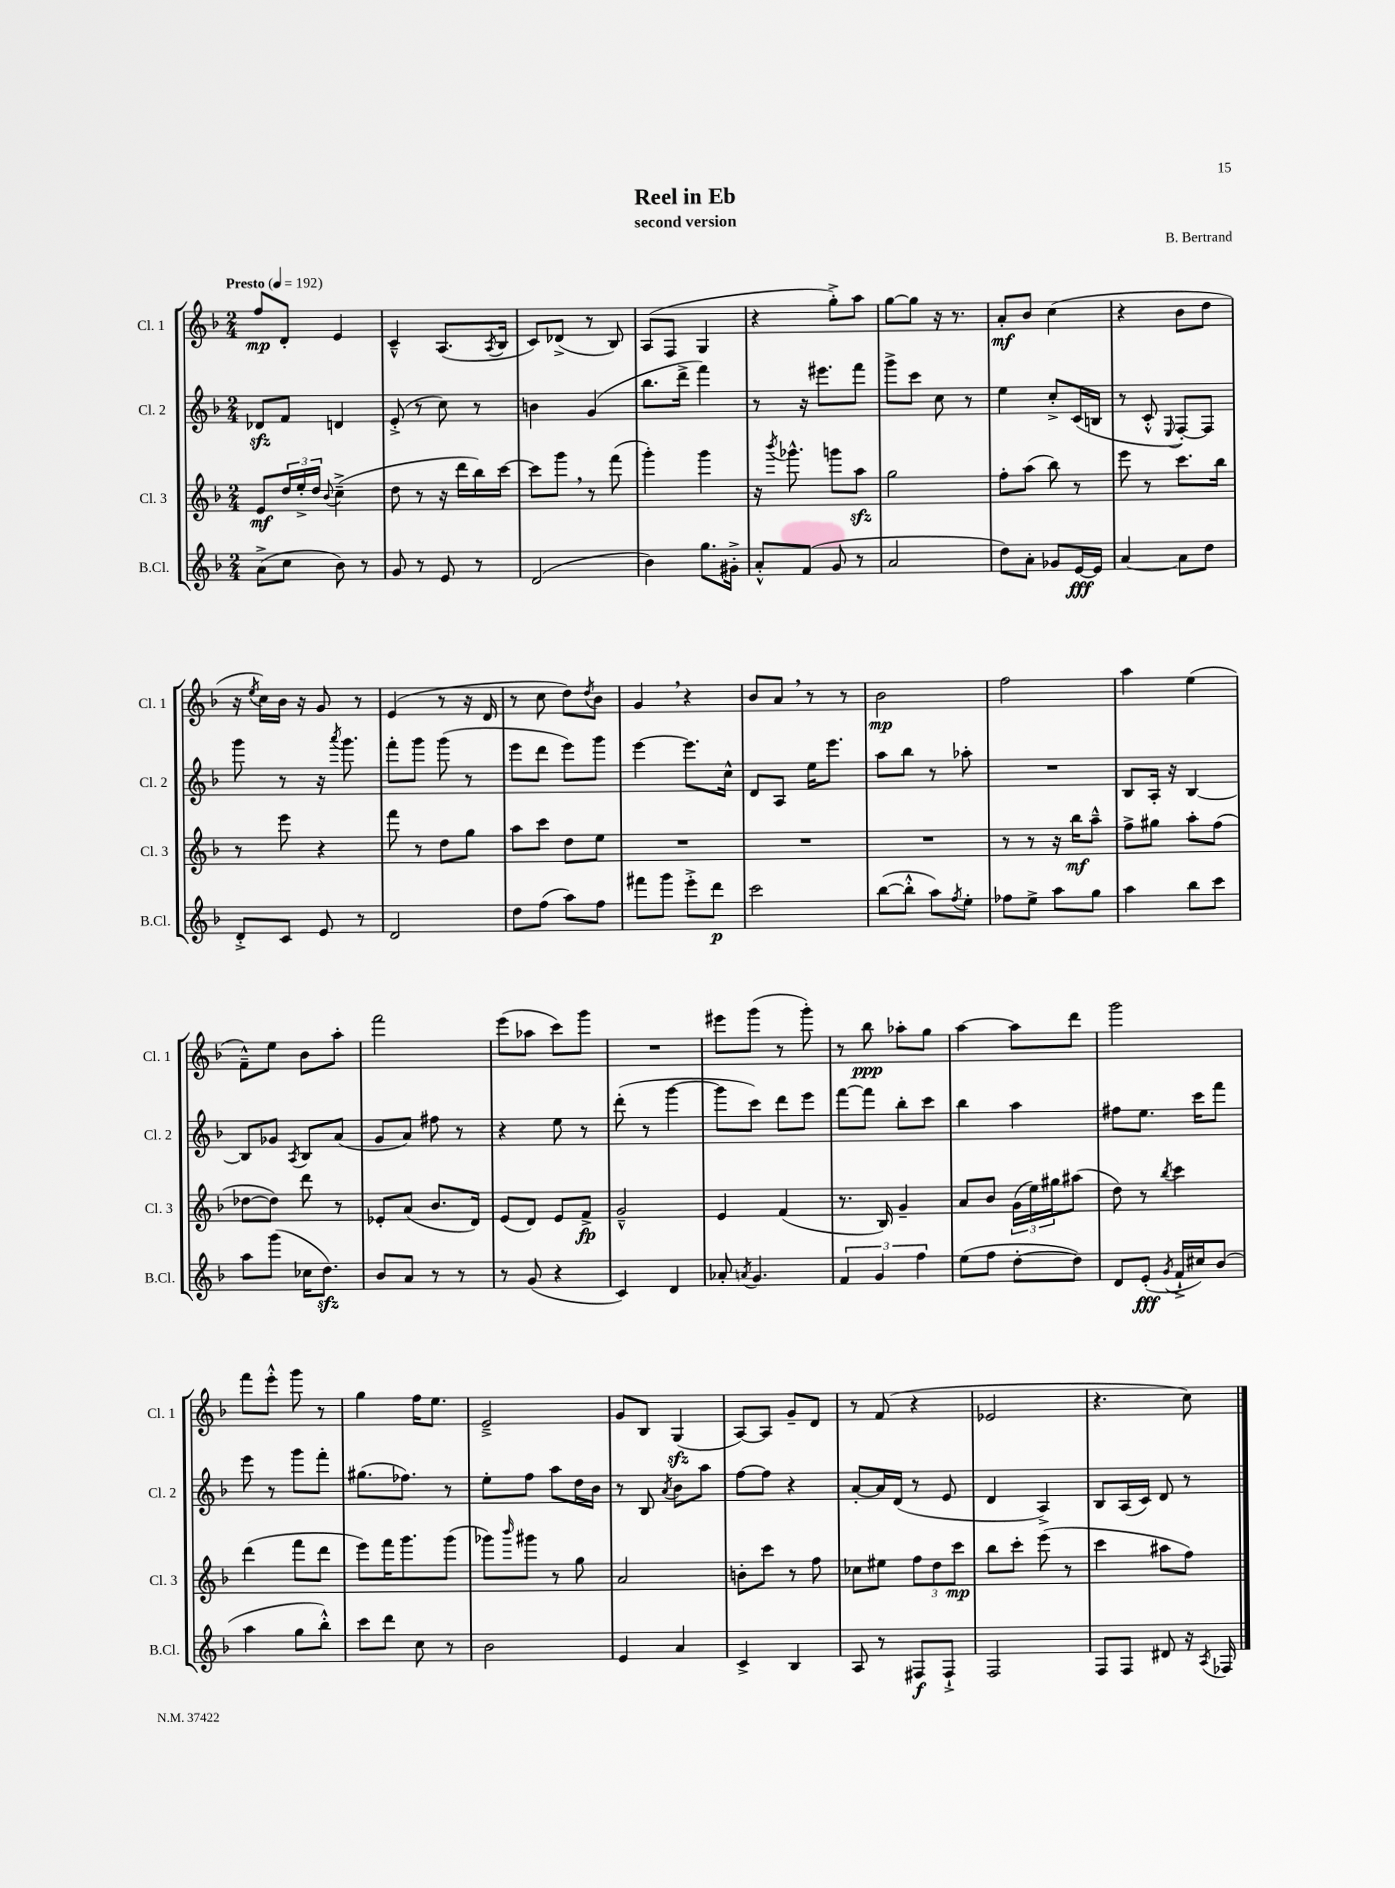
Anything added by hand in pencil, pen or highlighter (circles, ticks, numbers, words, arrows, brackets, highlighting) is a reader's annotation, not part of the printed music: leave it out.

**kern	**kern	**kern	**kern
*staff4	*staff3	*staff2	*staff1
*clefG2	*clefG2	*clefG2	*clefG2
*k[b-]	*k[b-]	*k[b-]	*k[b-]
*M2/4	*M2/4	*M2/4	*M2/4
*MM192	*MM192	*MM192	*MM192
(8a^\L	8e/L	8d-/L	8ff/L
8cc\J	24dd/L	8f/J	8d'/J
.	24ee'^/	.	.
.	24dd/JJ	.	.
.	8qqb-/	.	.
8b-\)	(4cc~^\	4d/	4e/
8r	.	.	.
=	=	=	=
8g/	8dd\	(8e'^/	4c~^^/
8r	8r	8r	.
8e/	16r	8cc\)	(8.A/L
.	16ddd\LL	.	.
8r	16bb-\)	8r	.
.	.	.	8qA/
.	[16ccc\JJ	.	16B-/Jk
=	=	=	=
(2d/	8ccc\]L	4b\	8c/L)
.	8ggg\J	.	(8d-^/J
.	8r	(4g/	8r
.	(8fff\	.	8B-/)
=	=	=	=
4b-\)	4ggg'\)	8.bb-\L	(8A/L
.	.	.	8F/J
.	.	16ddd^\Jk	.
8.gg\L	4ggg\	4fff\)	4G/
16g#'^\Jk	.	.	.
=	=	=	=
8a'^^/L	16r	8r	4r
.	8qbbb-/	.	.
.	8.ggg-^^\	.	.
(8f/J	.	16r	.
.	.	8.eee#\L	.
8g/	8ggg\L	.	8gg'^\L)
8r	8aa\J	8fff\J	8aa\J
=	=	=	=
2a/	2gg\	8ggg^\L	[8gg\L
.	.	8ccc\J	8gg\]J
.	.	8cc\	16r
.	.	.	8.r
.	.	8r	.
=	=	=	=
8dd\L)	8ff'\L	4ee\	8a'/L
8a'\J	(8aa\J	.	8b-/J
8g-/L	8bb-\)	8cc'^/L	(4cc\
[16e/L	8r	(16c/L	.
16e/]JJ	.	16B/JJ	.
=	=	=	=
[4a/	8eee\	8r	4r
.	8r	8c'^^/	.
.	.	8qqE/	.
8a\]L	8.ccc\L	[8F'/L)	8b-\L
8dd\J	.	8F/]J	8dd\J
.	16bb-\Jk	.	.
=	=	=	=
8d'^/L	8r	8ggg\	16r
.	.	.	8qee/
.	.	.	16cc\LL)
8c/J	8eee\	8r	16b-\JJ
.	.	.	16r
8e/	4r	16r	8g/
.	.	8qaaa/	.
.	.	8.ggg\	.
8r	.	.	8r
=	=	=	=
2d/	8fff\	8fff'\L	(4e/
.	8r	8ggg\J	.
.	8dd\L	(8ggg\	8r
.	8gg\J	8r	16r
.	.	.	16d/
=	=	=	=
8dd\L	8aa\L	8eee\L	8r
(8ff\J	8ccc\J	8ddd\J	8cc\
8aa\L)	8dd\L	8eee\L)	8dd\L)
.	.	.	8qdd/
8ff\J	8ee\J	8ggg\J	8b-\J
=	=	=	=
8fff#\L	2r	[4eee\	4g/
8ggg\J	.	.	.
8eee'^\L	.	8.eee\]L	4r
8ddd\J	.	.	.
.	.	16cc^^\Jk	.
=	=	=	=
2ccc\	2r	8d/L	8b-/L
.	.	8A/J	8a/J
.	.	16ee\LK	8r
.	.	8.eee\J	.
.	.	.	8r
=	=	=	=
([8bb-\L	2r	8aa\L	2b-\
8bb-'^^\]J	.	8bb-\J	.
8aa\L)	.	8r	.
8qff/	.	.	.
8ee'\J	.	8aa-'\	.
=	=	=	=
8ff-\L	8r	2r	2ff\
8ee^\J	8r	.	.
8aa\L	16r	.	.
.	16bb-\LK	.	.
8gg\J	8aa~^^\J	.	.
=	=	=	=
4aa\	8ff^\L	8B-/L	4aa\
.	8gg#\J	16A'/Jk	.
.	.	16r	.
8bb-\L	8aa'\L	[4B-/	(4ee\
8ccc\J	(8ff\J	.	.
=	=	=	=
8aa\L	[8dd-\L	8B-/]L	8f~^^\L)
(8ggg\J	8dd-\]J)	8g-/J	8ee\J
.	.	8qA/	.
16cc-\LK	8ddd\	8B-/L	8b-\L
8.dd\J)	.	.	.
.	8r	(8a/J	8aa'\J
=	=	=	=
8b-/L	8e-'/L	8g/L	2fff\
8a/J	(8a/J	8a/J)	.
8r	8.b-/L	8ff#\	.
8r	.	8r	.
.	16d/Jk)	.	.
=	=	=	=
8r	(8e/L	4r	(8eee\L
(8g/	8d/J)	.	8aa-\J
4r	8e/L	8ee\	8ccc\L)
.	8f^/J	8r	8ggg\J
=	=	=	=
4c/)	2g~^^/	(8ddd'\	2r
.	.	8r	.
4d/	.	[4ggg\	.
=	=	=	=
8a-'/	4e/	8ggg\]L	8eee#\L
8qa/	.	.	.
4.g/	.	8ccc\J)	(8ggg\J
.	(4f/	8ddd\L	8r
.	.	8eee\J	8ggg'\)
=	=	=	=
6f/	8.r	[8fff\L	8r
.	.	8fff\]J	8bb-\
6g/	.	.	.
.	16B-/)	.	.
.	4g~/	8bb-'\L	8aa-'\L
6ff\	.	.	.
.	.	8ccc\J	8gg\J
=	=	=	=
(8ee\L	8a/L	4bb-\	[4aa\
8ff\J	8b-/J	.	.
[8dd'\L	(24g\LL	4aa\	8aa\]L
.	24ee\)	.	.
.	24gg#\J	.	.
8dd\]J)	(8aa#\J	.	8ddd\J
=	=	=	=
8d/L	8dd\)	8ff#\L	2ggg\
(8e'/J	8r	8.ee\J	.
8qg/	8qbb-/	.	.
16f`^/LL	4ccc\	.	.
16cc#/J)	.	16ccc\LK	.
(8b-/J	.	8fff\J	.
=	=	=	=
4aa\	(4ddd\	8eee\	8fff\L
.	.	8r	8eee'^^\J
8gg\L	8fff\L	8ggg\L	8ggg\
8bb-'^^\J)	8ddd\J	8fff'\J	8r
=	=	=	=
8ccc\L	8eee\L)	(8.gg#\L	4gg\
8ddd\J	16fff\K	.	.
.	8.ggg\	8.ff-\J)	.
8cc\	.	.	16ff\LK
.	.	.	8.ee\J
8r	(8ggg\J	8r	.
=	=	=	=
2b-\	8ggg-\L)	8ee'\L	2e~^/
.	16qqbbb-/	.	.
.	8ggg#\J	8ff\J	.
.	8r	8aa\L	.
.	8gg\	16dd\L	.
.	.	16b-\JJ	.
=	=	=	=
4e/	2a/	8r	8g/L
.	.	8B-/	8B-/J
.	.	8qa/	.
4a/	.	8b-\L	(4G/
.	.	8aa\J	.
=	=	=	=
4c^/	8b'\L	[8ff\L	[8A/L)
.	8ccc\J	8ff\]J	8A/]J
4B-/	8r	4r	8g~/L
.	8ff\	.	8d/J
=	=	=	=
8A/	8cc-\L	[8a'/L	8r
8r	8ee#\J	16a/]L	(8f/
.	.	(16d/JJ	.
8F#/L	12ff\L	8r	4r
.	12dd\	.	.
8F#`^/J	.	8e/	.
.	12ccc\J	.	.
=	=	=	=
2F/	8bb-\L	4d/	2e-/
.	8ccc'\J	.	.
.	(8eee\	4A^/)	.
.	8r	.	.
=	=	=	=
8F/L	4ccc\	8B-/L	4.r
8F/J	.	(16A/L	.
.	.	16c/JJ)	.
8d#/	8aa#\L	8d/	.
16r	8ff\J)	8r	8cc\)
8qA/	.	.	.
16F-/	.	.	.
==	==	==	==
*-	*-	*-	*-
